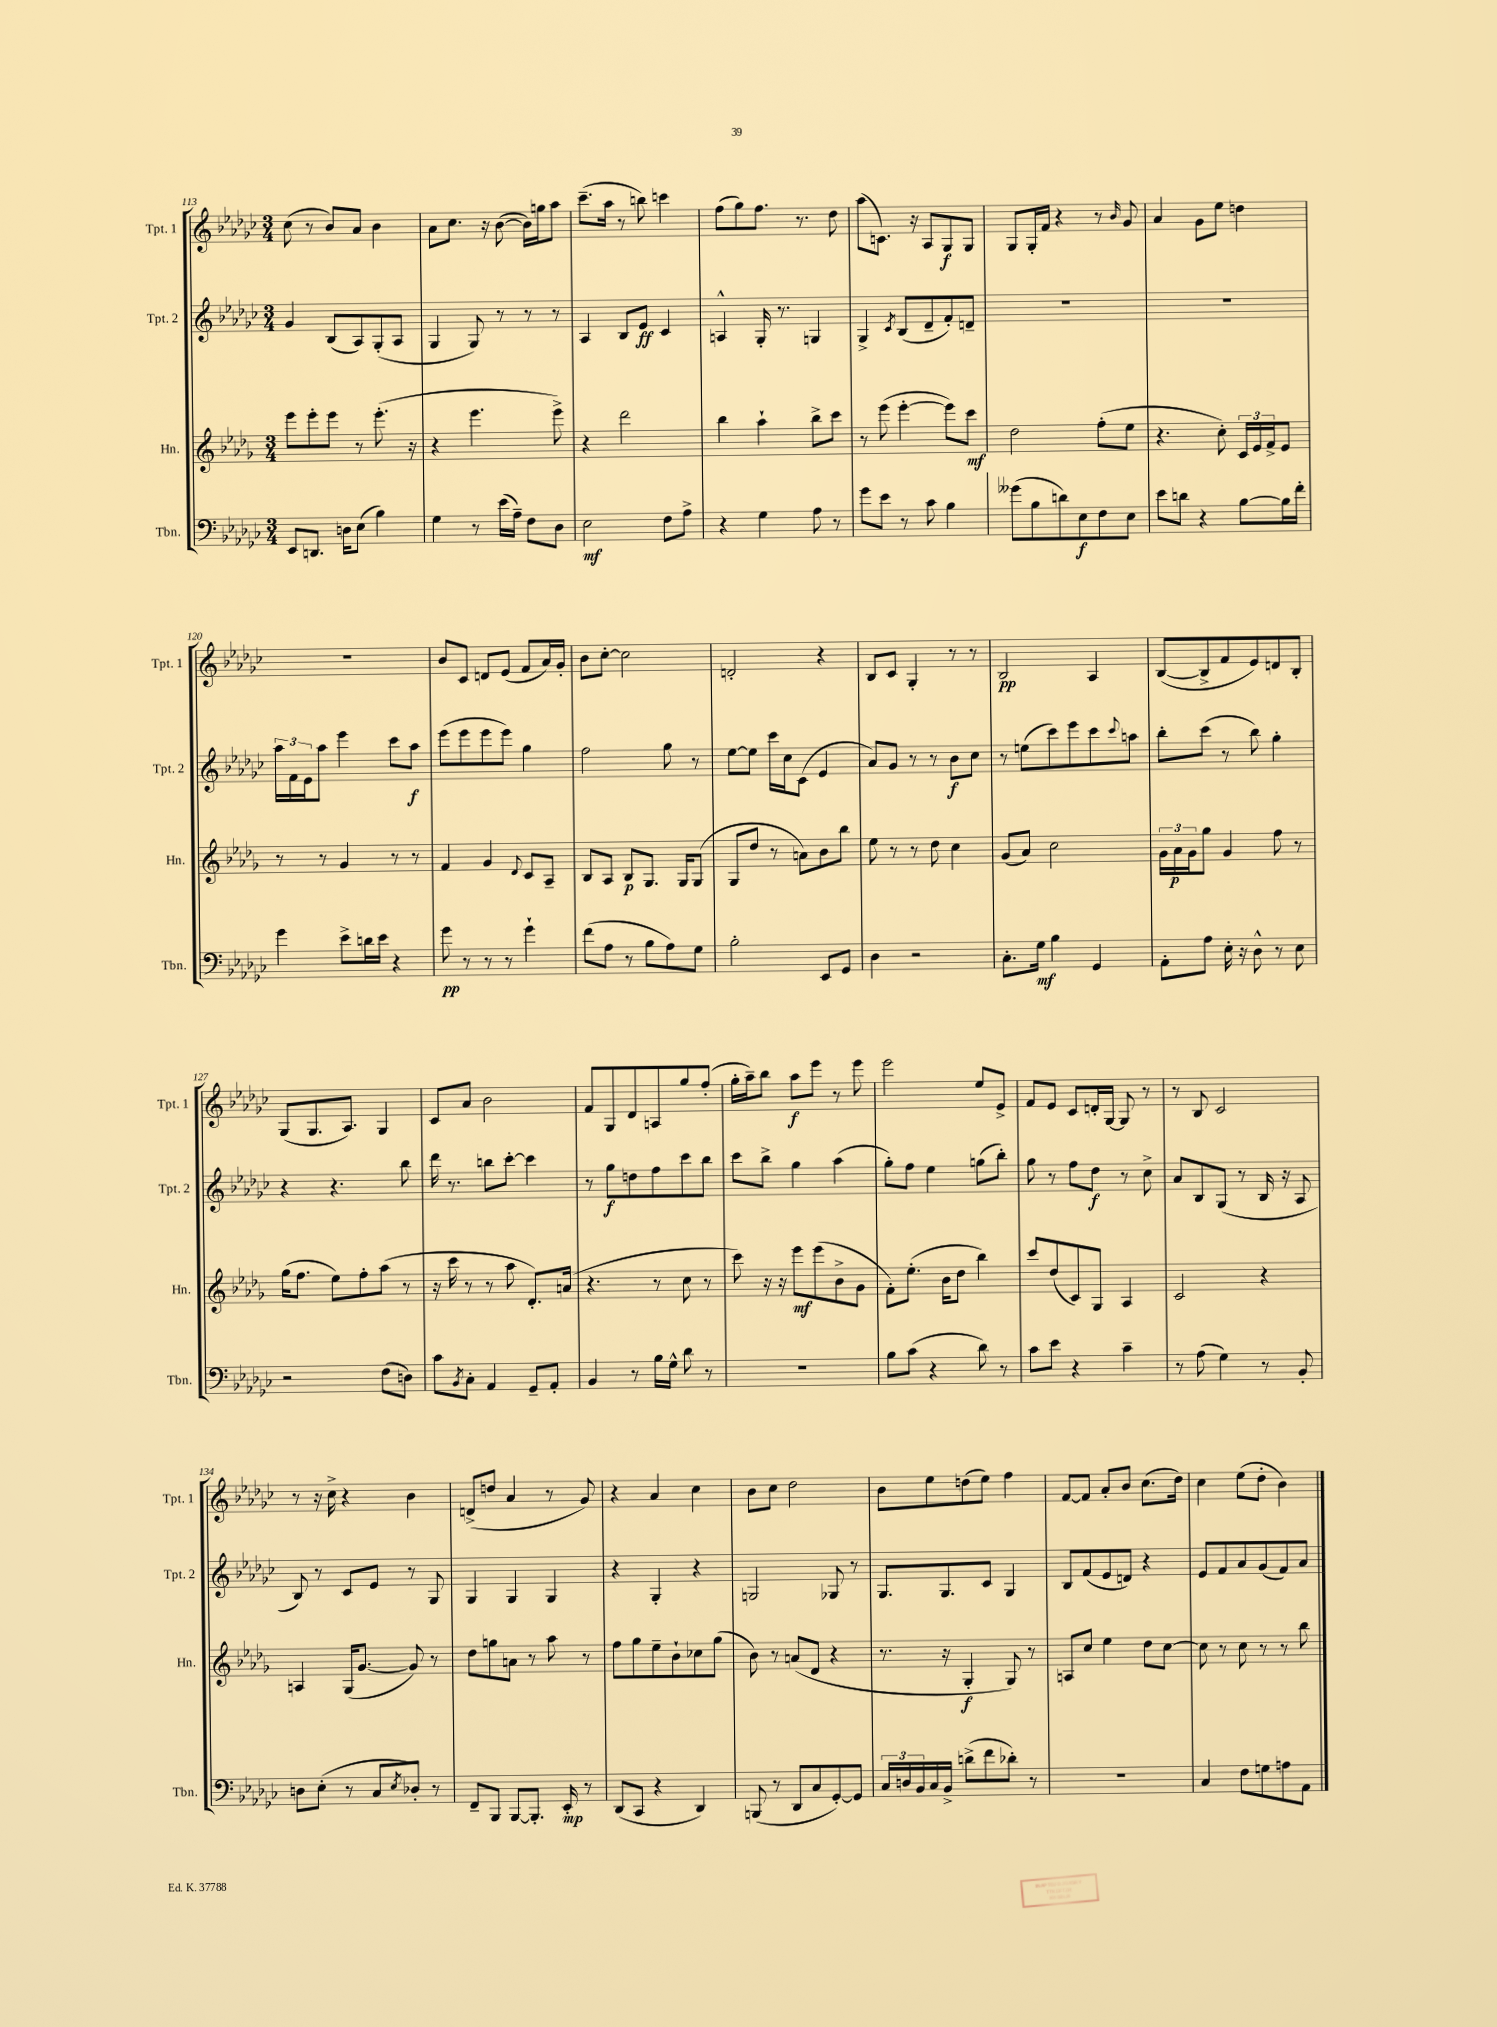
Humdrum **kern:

**kern	**kern	**kern	**kern
*staff4	*staff3	*staff2	*staff1
*clefF4	*clefG2	*clefG2	*clefG2
*k[b-e-a-d-g-c-]	*k[b-e-a-d-g-]	*k[b-e-a-d-g-c-]	*k[b-e-a-d-g-c-]
*M3/4	*M3/4	*M3/4	*M3/4
8EE-/L	8eee-\L	4g-/	(8cc-\
8.DD/J	8eee-'\	.	8r
.	8eee-\J	(8B-/L	8b-/L)
16D\LK	.	.	.
(8E-\J	8r	8A-/)	8a-/J
4B-\)	(8.eee-'\	(8G-'/	4b-\
.	.	8A-/J	.
.	16r	.	.
=	=	=	=
4G-\	4r	4G-/	8a-\L
.	.	.	8.cc-\J
8r	4.eee-\	8G-/)	.
.	.	.	16r
(16e-\LL	.	8r	([8b-\
16A-~\JJ)	.	.	.
8F\L	.	8r	16b-\]LL)
.	.	.	16gg\J
8D-\J	8eee-^\)	8r	8aa-\J
=	=	=	=
2E-\	4r	4A-/	(8.ccc-~\L
.	.	.	16aa-\Jk
.	2ddd-\	8B-/L	8r
.	.	8e-/J	8bb\)
8F\L	.	4c-/	4ccc\
8A-^\J	.	.	.
=	=	=	=
4r	4bb-\	4A^^/	(8ff\L
.	.	.	8gg-\)
4G-\	4aa-`\	16G-'/	8.ff\J
.	.	8.r	.
.	.	.	8.r
8A-\	8bb-^\L	4G/	.
8r	8ccc\J	.	8dd-\
=	=	=	=
8g-\L	8r	4G-^/	(8aa-\L
8e-\J	(8eee-\	.	8.c\J)
.	.	8qc-/	.
8r	[4eee-'\	(8B-/L	.
.	.	.	16r
8c-\	.	8d-~/	8A-/L
4B-\	8eee-\]L)	8f'/)	8G-/
.	8ccc\J	8d~/J	8G-/J
=	=	=	=
(8g--\L	2dd-\	2.r	8G-/L
8B-\	.	.	16G-'/L
.	.	.	16f/JJ
8d\)	.	.	4r
8E-\	.	.	.
8F\	(8ff'\L	.	8r
.	.	.	16qqb-/
8E-\J	8ee-\J	.	8g-/
=	=	=	=
8e-\L	4.r	2.r	4a-/
8d\J	.	.	.
4r	.	.	8g-\L
.	8cc'\)	.	8ee-\J
[8B-\L	24c/LL	.	4dd\
.	24e-/	.	.
.	24f^/J	.	.
16B-\]L	8e-/J	.	.
16f'\JJ	.	.	.
=	=	=	=
4g-\	8r	24aa-\LL	2.r
.	.	24f\	.
.	.	24e-\J	.
.	8r	8aa-\J	.
8e-^\L	4g-/	4eee-\	.
16d\L	.	.	.
16e-\JJ	.	.	.
4r	8r	8ccc-\L	.
.	8r	8aa-\J	.
=	=	=	=
8g-\	4f/	(8eee-\L	8b-/L
8r	.	8eee-\	8c-/J
8r	4g-/	8eee-\	8d/L
8r	.	8eee-\J)	(8e-/J
.	8qqd-/	.	.
4g-`\	8c/L	4gg-\	8f/L
.	8A-~/J	.	16a-/L)
.	.	.	16g-'/JJ
=	=	=	=
(8f\L	8B-/L	2ff\	8b-\L
8A-\J	8A-/J	.	[8cc-'\J
8r	8B-/L	.	2cc-\]
8B-\L	8.G-/J	.	.
8A-\)	.	8gg-\	.
.	16G-/LK	.	.
8G-\J	(8G-/J	8r	.
=	=	=	=
2B-'\	8G-/L	[8ee-\L	2d'/
.	8dd-/J	8ee-\]J	.
.	8r	16ccc-\LL	.
.	.	16cc-\J	.
.	8a\L)	(8c-\J	.
8EE-/L	8b-\	4e-/	4r
8GG-/J	8bb-\J	.	.
=	=	=	=
4D-\	8ee-\	8a-/L)	8B-/L
.	8r	8g-/J	8c-/J
2r	8r	8r	4G-'/
.	8dd-\	8r	.
.	4cc\	8b-\L	8r
.	.	8cc-\J	8r
=	=	=	=
8.C-'\L	(8g-/L	8r	2B-/
.	8a-/J)	(8ee\L	.
16G-\Jk	.	.	.
4B-\	2cc\	8ccc-\)	.
.	.	8eee-\	.
4GG-/	.	8ccc-\	4A-/
.	.	8qqccc-/	.
.	.	8aa\J	.
=	=	=	=
8AA-'\L	24g-\LL	8bb-'\L	([8B-/L
.	24a-\	.	.
.	24g-\J	.	.
8A-\J	8gg-\J	(8ccc-\J	8B-^/]
16E-'\	4g-/	8r	8f/
16r	.	.	.
8D-^^\	.	8bb-\)	8e-/)
8r	8ff\	4gg-'\	8d/
8E-\	8r	.	8B-'/J
=	=	=	=
2r	(16gg-\LK	4r	(8G-/L
.	8.ff\J	.	.
.	.	.	8.G-/
.	8ee-\L)	4.r	.
.	.	.	8.A-/J)
.	8ff'\	.	.
(8F\L	(8aa-\J	.	4G-/
8D\J)	8r	8bb-\	.
=	=	=	=
8c-\L	16r	16ddd-\	8c-/L
.	16ccc\	8.r	.
8qBB-/	.	.	.
8C-'\J	8r	.	8a-/J
4AA-/	8r	8bb\L	2b-\
.	8aa-\	[8ccc-'\J	.
8GG-~/L	8.d-'/L)	4ccc-\]	.
8AA-'/J	.	.	.
.	(16a/Jk	.	.
=	=	=	=
4BB-/	4.r	8r	8f/L
.	.	8gg-\L	8G-/
8r	.	8dd\	8d-/
16B-\LL	8r	8ff\	8A/
16G-^^\JJ	.	.	.
8d-\	8cc\	8ccc-\	8gg-/
8r	8r	8bb-\J	(8ff'/J
=	=	=	=
2.r	8ccc\)	8ccc-\L	16gg-'\LL
.	.	.	16aa-~\J)
.	16r	8bb-^\J	8bb-\J
.	16r	.	.
.	8eee-\L	4gg-\	8aa-\L
.	(8eee-\	.	8eee-\J
.	8b-^\	(4aa-\	8r
.	8g-\J	.	8eee-\
=	=	=	=
8B-\L	8f'\L)	8gg-'\L)	2eee-\
(8c-\J	(8.ee-'\J	8ff\J	.
4r	.	4ee-\	.
.	16b-\LK	.	.
.	8dd-\J	.	.
8d-\)	4bb-\)	(8gg\L	8ee-/L
8r	.	8bb-'\J)	8e-^/J
=	=	=	=
8c-\L	8ccc/L	8gg-\	8f/L
8e-\J	(8dd-/	8r	8e-/J
4r	8c/)	8ff\L	8c-/L
.	8G-/J	8dd-\J	16d'/L
.	.	.	[16G-/JJ
4c-~\	4A-/	8r	8G-/]
.	.	8cc-^\	8r
=	=	=	=
8r	2c/	8a-/L	8r
(8A-\	.	8B-/	8B-/
4G-\)	.	(8G-/J	2c-/
.	.	8r	.
8r	4r	16B-/	.
.	.	16r	.
8BB-'/	.	8A-/	.
=	=	=	=
8D\L	4A/	8B-/)	8r
(8E-'\J	.	8r	16r
.	.	.	16cc-^\
8r	(16G-/LK	8c-/L	4r
.	[8.g-/J	.	.
8C-/L	.	8e-/J	.
8qE-/	.	.	.
8D-'/J)	8g-/])	8r	4b-\
8r	8r	8G-/	.
=	=	=	=
8FF~/L	8dd-\L	4G-/	(8d^/L
8BBB-/J	8gg\	.	8dd/J
[8BBB-/L	8a\J	4G-/	4a-/
8.BBB-'/]J	8r	.	.
.	8aa-\	4G-/	8r
16EE-'/	.	.	.
8r	8r	.	8g-/)
=	=	=	=
(8DD-/L	8ff\L	4r	4r
8CC-/J	8gg-\	.	.
4r	8ee-~\	4G-'/	4a-/
.	8b-`\	.	.
4DD-/)	8cc-\	4r	4cc-\
.	(8gg-\J	.	.
=	=	=	=
(8BBB/	8b-\)	2G/	8b-\L
8r	8r	.	8cc-\J
8DD-/L	(8a/L	.	2dd-\
8C-/	8d-/J	.	.
[8GG-'/)	4r	8G-/	.
8GG-/]J	.	8r	.
=	=	=	=
24C-/LL	8.r	8.G-/L	8b-\L
24D/	.	.	.
24BB-/	.	.	.
16C-/	.	.	8ee-\
16BB-^/JJ	16r	8.G-/	.
(8d^\L	4G-'/	.	(8dd\
8f\	.	8c-/J	8ee-\J)
8d-'\J)	8G-/)	4G-/	4ff\
8r	8r	.	.
=	=	=	=
2.r	8A/L	8B-/L	[8f/L
.	8cc/J	(8f/	8f/]J
.	4ee-\	8e-/	8a-'/L
.	.	8d/J)	8b-/J
.	8dd-\L	4r	(8.cc-\L
.	[8cc\J	.	.
.	.	.	16dd-\Jk)
=	=	=	=
4C-/	8cc\]	8e-/L	4cc-\
.	8r	8f/	.
8F\L	8cc\	8a-/	(8ee-\L
8G\	8r	(8g-/	8dd-'\J
8A\	8r	8f/)	4b-\)
8AA-\J	8bb-\	8a-/J	.
==	==	==	==
*-	*-	*-	*-
